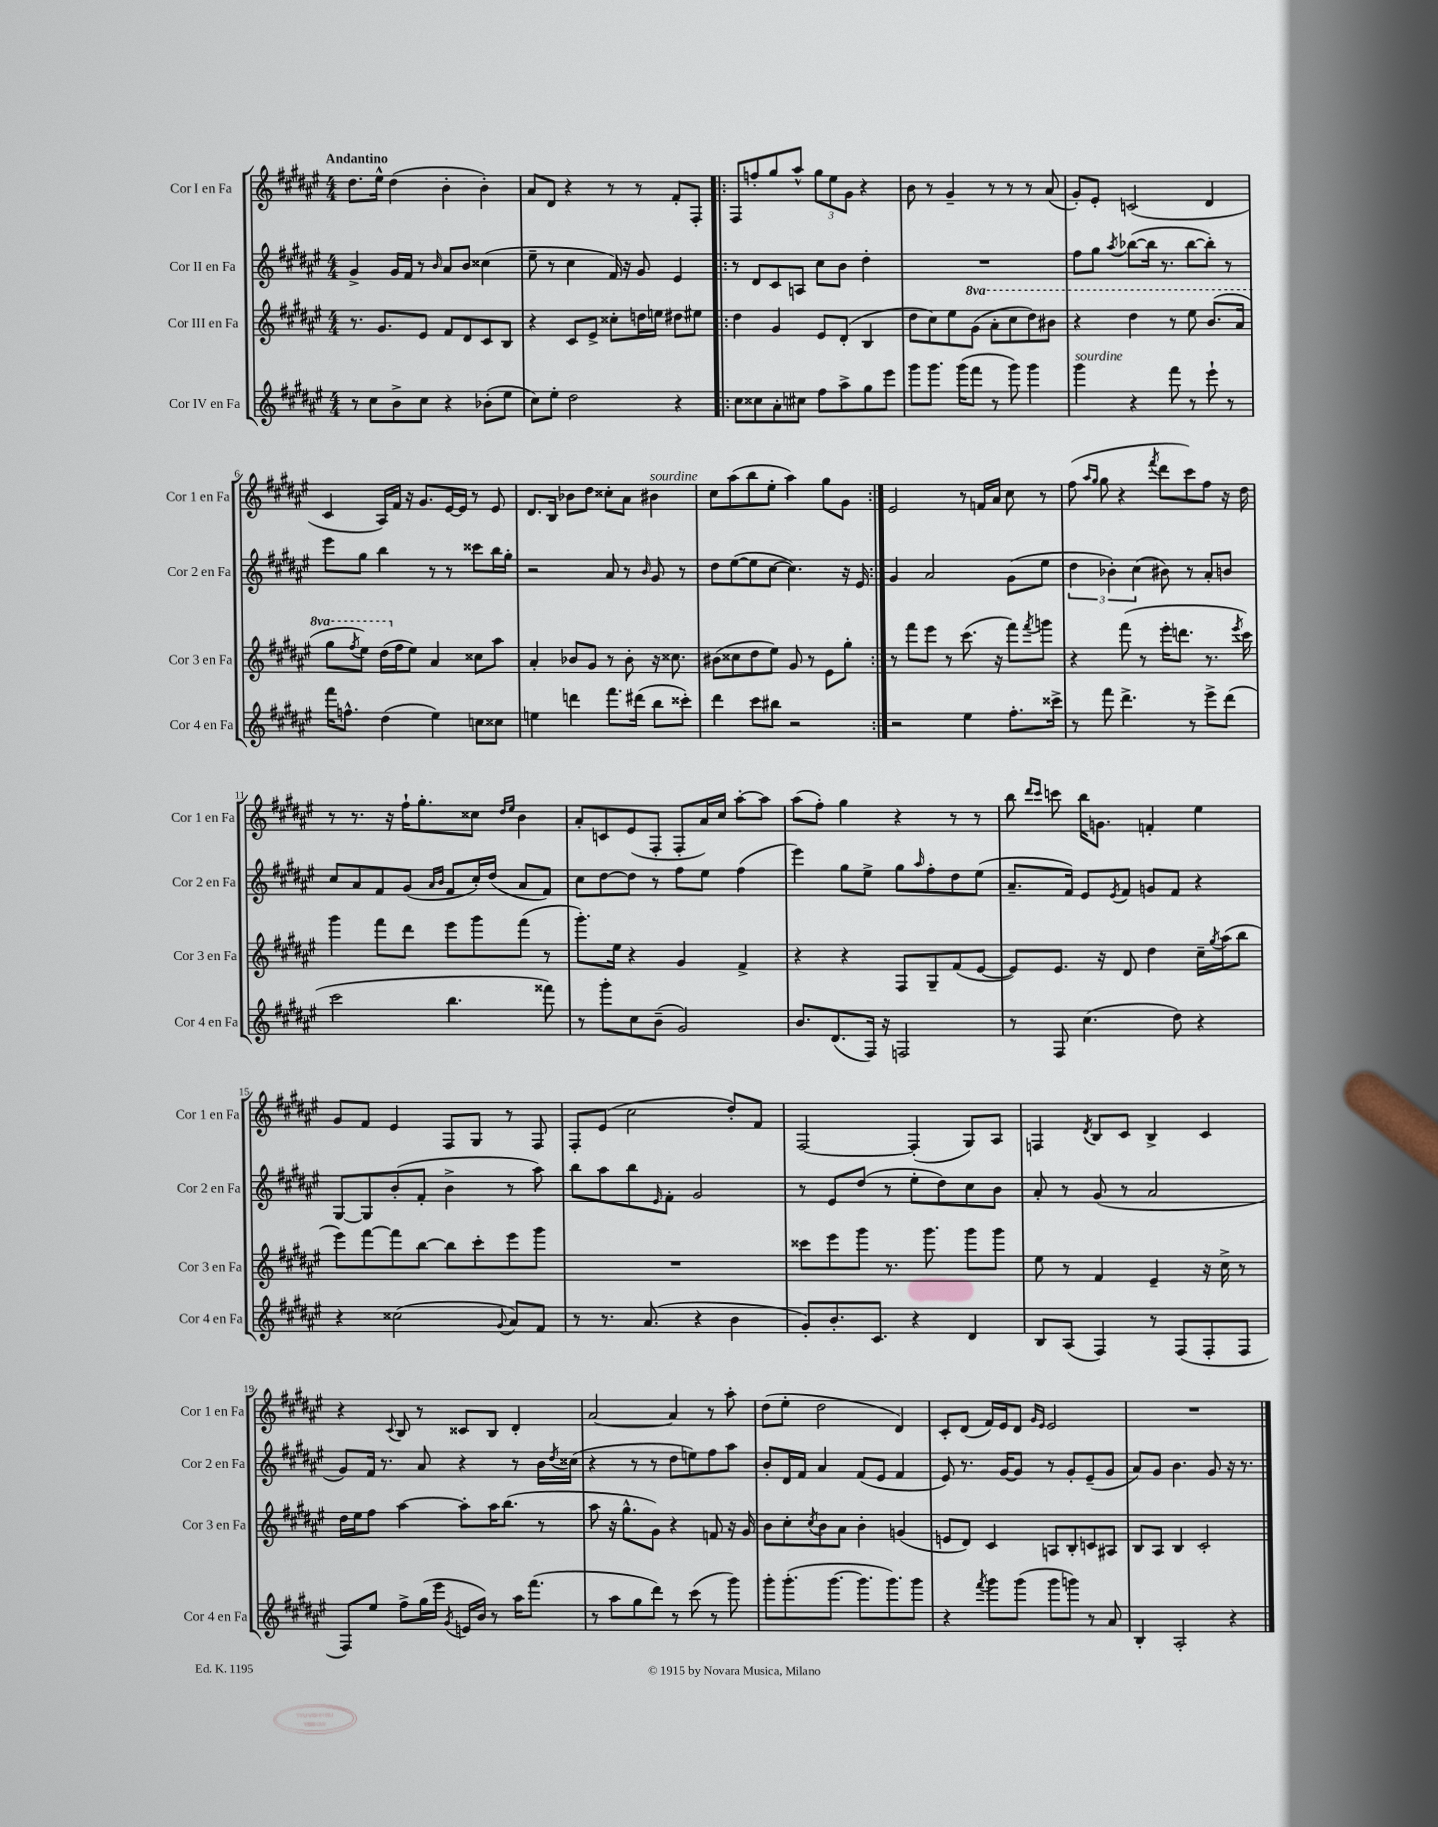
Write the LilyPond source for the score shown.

<<
\new StaffGroup <<
\new Staff = "s0" \with { instrumentName = "Cor I en Fa" shortInstrumentName = "Cor 1 en Fa" } {
    \clef treble \key fis \major \numericTimeSignature \time 4/4 \tempo "Andantino"
    dis''8. eis''16-^ dis''4( b'4-. b'4-.) |
    ais'8 dis'8 r4 r8 r8 fis'8-. fis8-. |
    \repeat volta 2 { fis8 f''8-. gis''8 ais''8-^ \tuplet 3/2 { gis''8 eis''8 gis'8 } r4 |
    b'8 r8 gis'4-- r8 r8 r8 ais'8( |
    gis'8-.) eis'8-. c'2( dis'4 |
    cis'4 ais16) fis'16 r16 gis'8. eis'16~ eis'16 r8 eis'8 |
    dis'8. b16 bes'8 dis''8 cisis''8-. ais'8 bis'4^\markup { \italic "sourdine" } |
    cis''8 ais''8( b''8 eis''8-. ais''4) gis''8 gis'8 | }
    eis'2 r8 f'16 ais'16 cis''8 r8 |
    fis''8( \grace { ais''16 gis''16 } gis''8 r4 \acciaccatura { fis'''8 } dis'''8 cis'''8) fis''8 r16 dis''16 |
    r8 r8. r16 fis''16-! gis''8.-. cisis''8 \grace { dis''16 eis''16 } b'4 |
    ais'8-. c'8 eis'8( fis8-. fis8-. ais'16) cis''16 ais''8~-. ais''8 |
    ais''8( fis''8-.) gis''4 r4 r8 r8 |
    b''8 \grace { dis'''16 cis'''16 } c'''8 b''16 g'8. f'4-. eis''4 |
    gis'8 fis'8 eis'4 fis8 gis8 r8 fis8 |
    fis8-. eis'8( cis''2 dis''8-.) fis'8 |
    fis2~ fis4-.( gis8) ais8 |
    f4 \acciaccatura { dis'8 } b8 cis'8 b4-> cis'4 |
    r4 \appoggiatura { cis'8 } b8 r8 cisis'8 b8 dis'4-. |
    ais'2~ ais'4 r8 ais''8-. |
    dis''8( eis''8-. dis''2 dis'4) |
    cis'8-. dis'8( fis'16) eis'16 dis'8 \grace { gis'16 eis'16 } eis'2 |
    R1 \bar "|." |
}
\new Staff = "s1" \with { instrumentName = "Cor II en Fa" shortInstrumentName = "Cor 2 en Fa" } {
    \clef treble \key fis \major \numericTimeSignature \time 4/4
    gis'4-> gis'16 fis'16 r8 \grace { b'16 } ais'8 b'8 cisis''4( |
    eis''8-- r8 cis''4 fis'16) r16 gis'8 eis'4 |
    \repeat volta 2 { r8 dis'8 cis'8 a8 cis''8 b'8 dis''4-. |
    R1 |
    fis''8 gis''8 \acciaccatura { ais''8 } bes''8~( bes''16 r8. bes''8~ bes''8-.) r8 |
    eis'''8 gis''8 b''4 r8 r8 cisis'''8 b''16 gis''16-. |
    r2 ais'8 r8 \grace { b'16 } gis'8 r8 |
    dis''8 eis''8~( eis''8 cis''8~ cis''4.) r16 eis'16 | }
    gis'4 ais'2 gis'8( eis''8 |
    \tuplet 3/2 { dis''4 bes'4-.) cis''4( } bis'8) r8 ais'8-. b'8 |
    cis''8 ais'8 fis'8 gis'8( \grace { ais'16 b'16 } fis'8 cis''16-.) dis''16( ais'8 fis'8) |
    cis''8 dis''8~ dis''8 r8 fis''8 eis''8 fis''4( |
    eis'''4) gis''8 eis''8-> gis''8 \grace { ais''16 } fis''8-. dis''8 eis''8( |
    ais'8.-- fis'16) eis'8 \acciaccatura { eis'8 } fis'8 g'8 fis'8 r4 |
    gis8~ gis8 b'8-.( fis'8-. b'4-> r8 ais''8) |
    b''8 ais''8 b''8 \grace { eis'16 } fis'8-. gis'2 |
    r8 eis'8 dis''8( r8 eis''8-. dis''8) cis''8 b'8 |
    ais'8-. r8 gis'8( r8 ais'2 |
    gis'8) fis'16 r8. ais'8 r4 r8 b'16 \acciaccatura { dis''8 } cisis''16( |
    r4 r8 r8 dis''8 e''8) fis''8 ais''8 |
    b'8-. dis'16 fis'16 ais'4 fis'8( eis'8 fis'4 |
    eis'8) r8. gis'16~ gis'8 r8 gis'8-. eis'8--( gis'8 |
    ais'8) gis'8 b'4. gis'8 r16 r8. \bar "|." |
}
\new Staff = "s2" \with { instrumentName = "Cor III en Fa" shortInstrumentName = "Cor 3 en Fa" } {
    \clef treble \key fis \major \numericTimeSignature \time 4/4 \set Staff.ottavationMarkups = #ottavation-simple-ordinals
    r8. gis'8. eis'8 fis'8 dis'8 cis'8 b8 |
    r4 cis'8 eis'8-> cisis''8-. d''16 e''16 dis''8 eis''8 |
    \repeat volta 2 { dis''4 gis'4 eis'8 dis'8-.( b4 |
    dis''8 cis''8) eis''8 \ottava #1 gis''8( ais''8-. cis'''8 dis'''8) bis''8 |
    r4 dis'''4 r8 eis'''8 b''8.( ais''16 |
    gis'''8 \acciaccatura { fis'''8 } eis'''8) dis'''16( \ottava #0 fis''16 eis''8) ais'4 cisis''8 ais''8 |
    ais'4-. bes'8 gis'8 r8 bes'8-. r16 cisis''8. |
    bis'8( cisis''8 dis''8 eis''8) gis'8 r8 eis'8 gis''8-. | }
    r8 fis'''8 eis'''8 r8 cis'''8.( r16 fis'''8) \acciaccatura { fis'''8 } g'''8 |
    r4 fis'''8( r8 eis'''16-. d'''8. r8. \acciaccatura { eis'''8 } cis'''16) |
    gis'''4 fis'''8 dis'''8 eis'''8 gis'''8 fis'''8( r8 |
    gis'''8.-.) eis''16 r4 gis'4 fis'4-> |
    r4 r4 fis8 gis8-- fis'8( eis'8~ |
    eis'8) eis'8. r16 dis'8 dis''4 cis''16-- \acciaccatura { gis''8 } ais''16( b''8 |
    eis'''8) fis'''8~ fis'''8 b''8~ b''8 cis'''8-. eis'''8 gis'''8 |
    R1 |
    cisis'''8 eis'''8 gis'''8 r8. gis'''8. gis'''8 gis'''8 |
    eis''8 r8 fis'4 eis'4-- r16 cis''16-> r8 |
    dis''16 eis''16 fis''8 ais''4~ ais''8-. ais''16 b''8.( r8 |
    ais''8 r16 gis''8.-^ gis'8) r4 f'8 r16 gis'16 |
    b'8 cis''8-. \acciaccatura { cis''8 } b'8 ais'8 b'4-. g'4( |
    e'8 dis'8) cis'4 a8 b8-. c'8 ais8 |
    b8 ais8 b4 cis'2-. \bar "|." |
}
\new Staff = "s3" \with { instrumentName = "Cor IV en Fa" shortInstrumentName = "Cor 4 en Fa" } {
    \clef treble \key fis \major \numericTimeSignature \time 4/4
    r8 cis''8 b'8-> cis''8 r4 bes'8-.( eis''8 |
    cis''8) eis''8-. dis''2 r4 |
    \repeat volta 2 { cis''8 cisis''8 ais'8-. cis''8 fis''8 ais''8-> gis''8 eis'''8 |
    gis'''8 gis'''8. gis'''16( fis'''8 r8 gis'''8) gis'''4 |
    gis'''4^\markup { \italic "sourdine" } r4 fis'''8 r8 eis'''8-! r8 |
    fis'''16 f''8.-^ dis''4( eis''4) c''8 cisis''8 |
    e''4 d'''4 fis'''8. dis'''16( b''8 cisis'''8-.) |
    dis'''4 cis'''8 bis''8 r2 | }
    r2 eis''4 fis''8.-. cisis'''16-> |
    r8 fis'''8 dis'''4.-> r8 eis'''8-> dis'''8( |
    cis'''2 b''4. fisis'''8) |
    r8 gis'''8-. cis''8 b'8--( gis'2) |
    b'8. dis'8.( fis16) r16 f2 |
    r8 fis8 cis''4.( dis''8) r4 |
    r4 cisis''2( \appoggiatura { gis'8 } ais'8) fis'8 |
    r8 r8. ais'8.( r4 b'4 |
    gis'8-.) b'8.-. cis'8. r4 dis'4 |
    b8 ais8( fis4) r8 fis8( fis8-. fis8 |
    fis8) eis''8 fis''8-> gis''16( eis'''16 \acciaccatura { gis'8 } e'16 b'16) r8 ais''16 fis'''8.( |
    r8 ais''8 gis''8 dis'''8) r8 cis'''8( r8 gis'''8) |
    gis'''8-. gis'''8.-.( gis'''8.~ gis'''8. gis'''8.) gis'''8 |
    r4 \acciaccatura { fis'''8 } gis'''8 gis'''8( gis'''8 g'''8) r8 ais'8 |
    b4-. ais2-. r4 \bar "|." |
}
>>
>>
